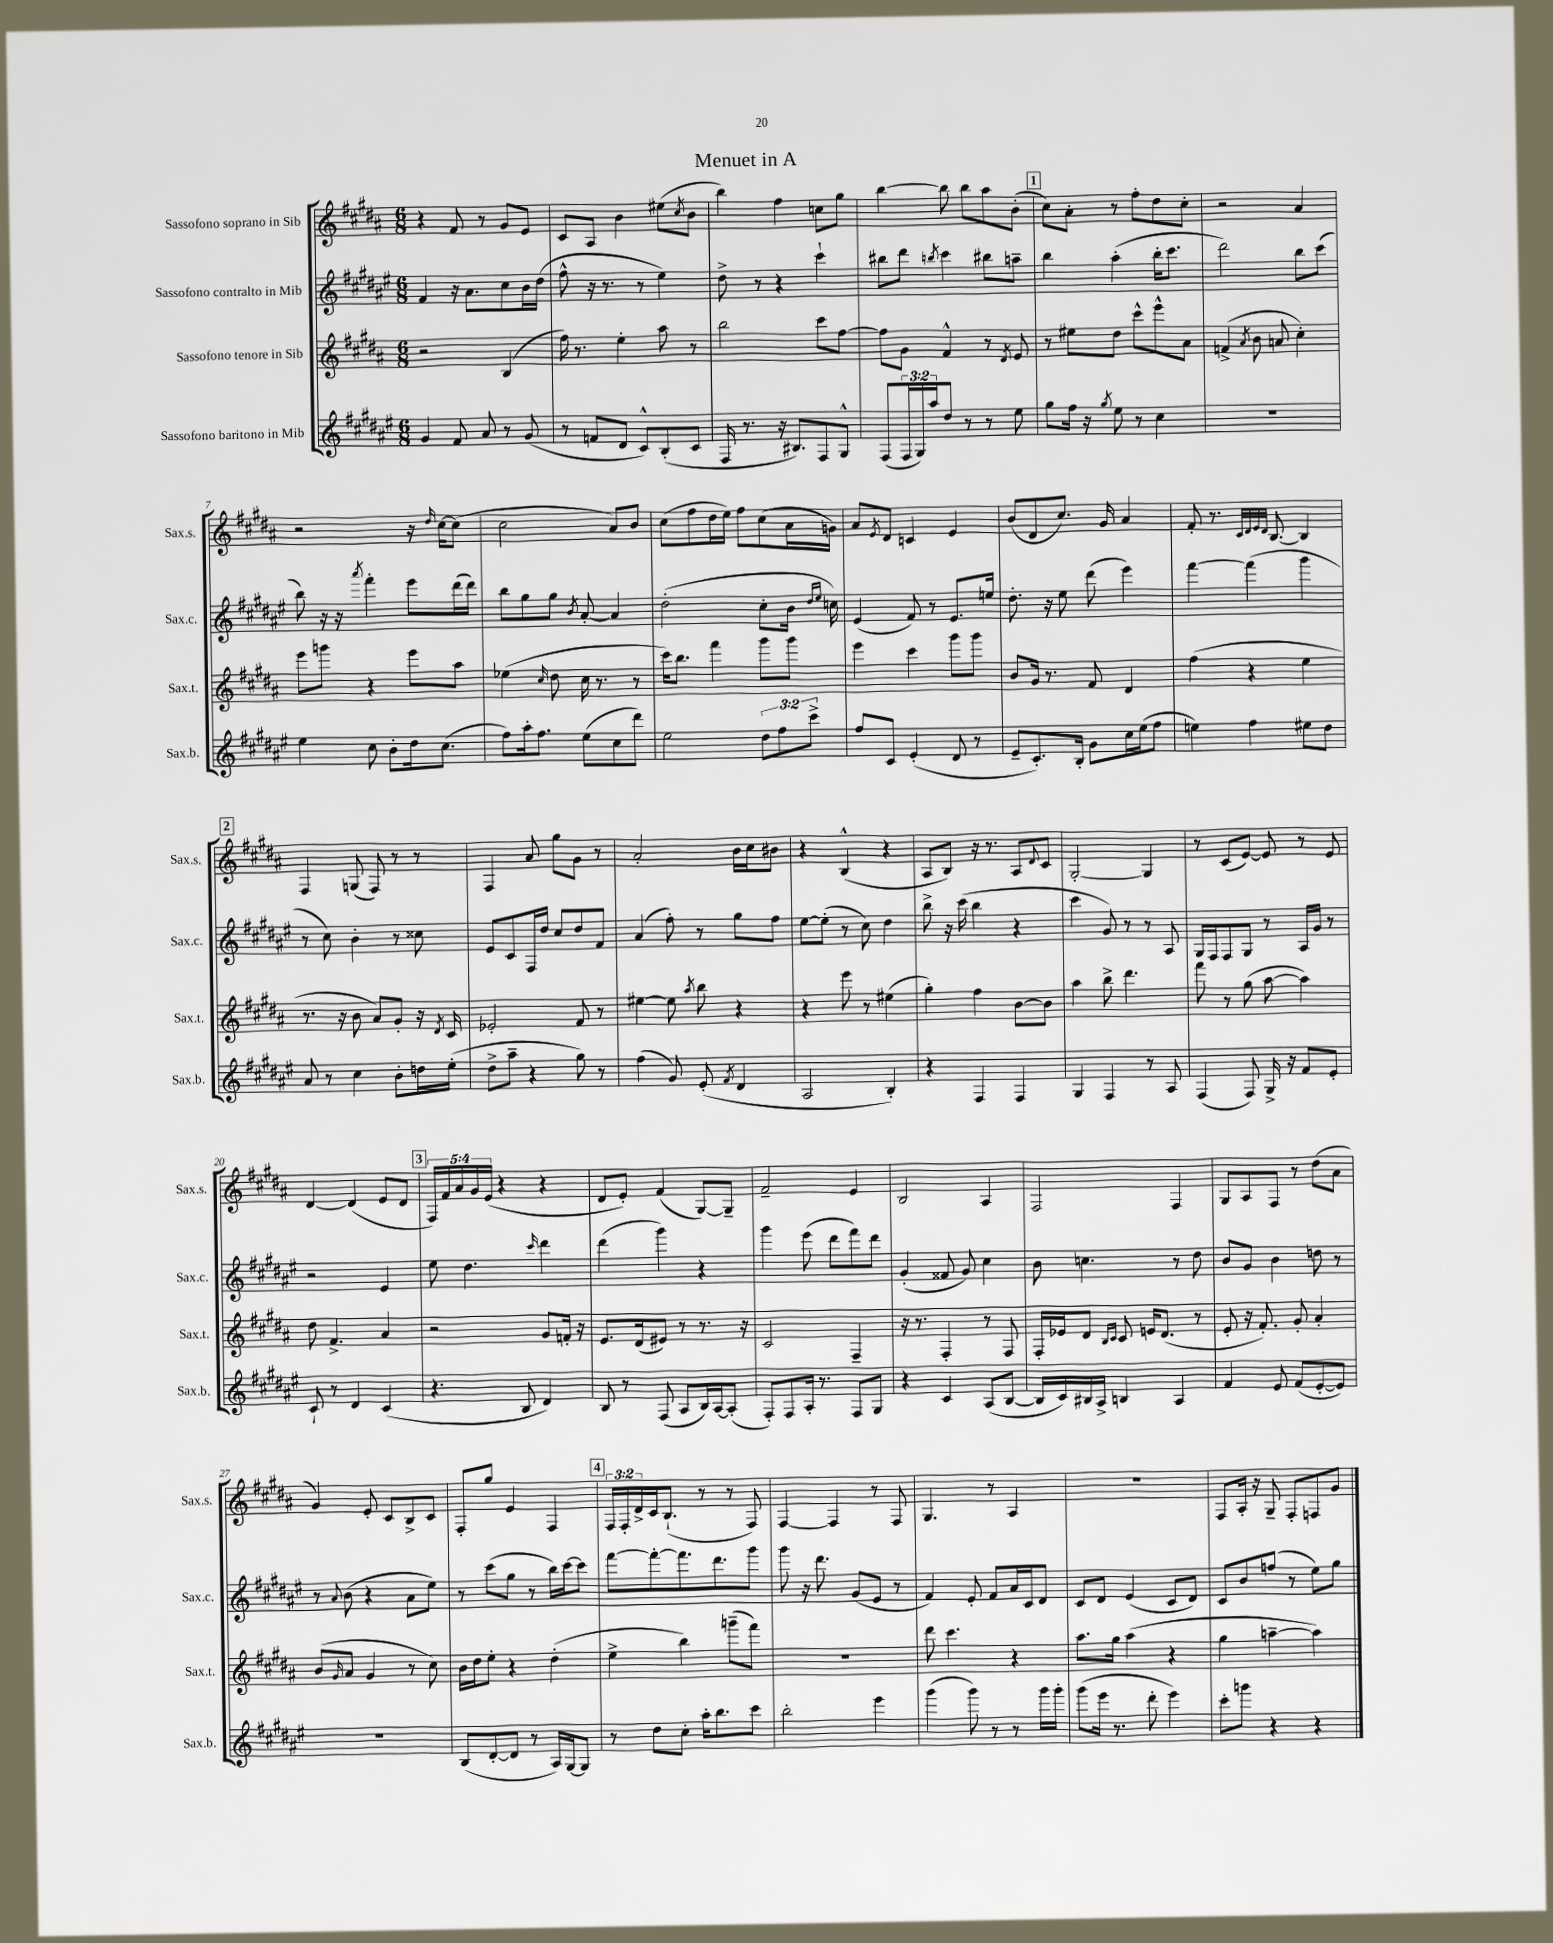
\header { title = "Menuet in A" }
<<
\new StaffGroup <<
\new Staff = "s0" \with { instrumentName = "Sassofono soprano in Sib" shortInstrumentName = "Sax.s." } {
    \clef treble \key b \major \numericTimeSignature \time 6/8 \override Staff.TupletNumber.text = #tuplet-number::calc-fraction-text
    r4 fis'8 r8 gis'8 e'8 |
    cis'8 ais8 b'4 eis''8( \acciaccatura { cis''8 } b'8 |
    b''4) fis''4 c''8 gis''8 |
    b''4~ b''8 b''8 ais''8 b'8-.( |
    \mark \markup { \box "1" } cis''8) ais'8-. r8 fis''8-. dis''8 cis''8-. |
    r2 ais'4 |
    r2 r16 \grace { dis''16 } cis''16~ cis''8( |
    cis''2 ais'8) b'8 |
    cis''8( fis''8 dis''16 e''16) fis''8 cis''8( ais'16 g'16) |
    ais'8 \acciaccatura { e'8 } dis'8 c'4 e'4 |
    b'8( dis'8 cis''8.) gis'16 ais'4 |
    fis'8-. r8. \grace { cis'32 dis'32 e'32 dis'32 } b8.~ b4 |
    \mark \markup { \box "2" } fis4 g8( fis8) r8 r8 |
    fis4 ais'8 gis''8 gis'8 r8 |
    ais'2-. b'16 cis''16 bis'8 |
    r4 b4-^( r4 |
    ais8 b8) r16 r8. ais8 \appoggiatura { dis'8 } cis'8 |
    gis2~-. gis4 |
    r8 cis'8( e'8~) e'8 r8 e'8 |
    dis'4~ dis'4( e'8 dis'8 |
    \mark \markup { \box "3" } \tuplet 5/4 { fis16) fis'16 ais'16 gis'16 e'16( } r4 r4 |
    dis'8 e'8-.) fis'4( gis8~) gis8-- |
    fis'2-- e'4 |
    b2 ais4 |
    fis2 fis4 |
    gis8 ais8 fis8 r8 dis''8( ais'8 |
    gis'4) e'8-. cis'8 b8-> cis'8 |
    fis8-. gis''8 e'4 fis4 |
    \mark \markup { \box "4" } \tuplet 3/2 { fis16 fis16-. dis'16-> } cis'16 b8.-!( r8 r8 fis8) |
    fis4~ fis4 r8 fis8 |
    gis4. r8 ais4 |
    R2. |
    fis8 ais16-. r16 gis8-- fis8-. f8 gis'8 \bar "|." |
}
\new Staff = "s1" \with { instrumentName = "Sassofono contralto in Mib" shortInstrumentName = "Sax.c." } {
    \clef treble \key fis \major \numericTimeSignature \time 6/8
    fis'4 r16 ais'8. cis''8 b'16 dis''16( |
    fis''8-^ r16 r8. r8 eis''4) |
    dis''8-> r8 r4 cis'''4-! |
    bis''8 dis'''8 \acciaccatura { b''8 } cis'''4 bis''8 a''8-- |
    \mark \markup { \box "1" } b''4 ais''4-.( b''16-. cis'''8. |
    dis'''2) b''8 cis'''8( |
    b''8) r16 r16 \acciaccatura { ais'''8 } fis'''4-. eis'''8 dis'''16( dis'''16) |
    b''8 gis''8 gis''8 \acciaccatura { b'8 } ais'8~-. ais'4 |
    dis''2-.( cis''8-. b'16 \grace { dis''16 eis''16 } c''16) |
    eis'4( fis'8) r8 eis'8. e''16 |
    dis''8.-. r16 eis''8 dis'''8( eis'''4) |
    fis'''4~ fis'''4( gis'''4 |
    \mark \markup { \box "2" } r8 cis''8) b'4-. r8 cisis''8 |
    eis'8 cis'8 fis16 dis''16 cis''8 dis''8 fis'8 |
    ais'4( fis''8-.) r8 gis''8 fis''8 |
    eis''8~ eis''8-.( r8 cis''8) dis''4 |
    b''8-> r16 cis'''16( b''4 r4 |
    cis'''4 gis'8) r8 r8 ais8 |
    gis16 fis16 fis8 gis8 r8 ais16 gis'16 r8 |
    r2 eis'4 |
    \mark \markup { \box "3" } eis''8 dis''4. \grace { cis'''16 } dis'''4 |
    dis'''4( gis'''4) r4 |
    gis'''4 eis'''8( dis'''8 fis'''8) dis'''8 |
    gis'4-.( fisis'8 gis'8) cis''4 |
    b'8 c''4. r8 dis''8 |
    b'8 gis'8 b'4 d''8 r8 |
    r8 \appoggiatura { ais'8 } b'8( r4 ais'8 eis''8) |
    r8 cis'''8( gis''8 r8 b''16) cis'''16~ cis'''8 |
    \mark \markup { \box "4" } fis'''8~ fis'''8~-. fis'''8. dis'''8. gis'''8 |
    gis'''8 r16 dis'''8. gis'8( eis'8 r8 |
    fis'4) eis'8-. fis'8 ais'16 cis'16 dis'8 |
    cis'8 dis'8 eis'4( cis'8 dis'8) |
    cis'8 b'8 f''8( r8 eis''8) gis''8 \bar "|." |
}
\new Staff = "s2" \with { instrumentName = "Sassofono tenore in Sib" shortInstrumentName = "Sax.t." } {
    \clef treble \key b \major \numericTimeSignature \time 6/8
    r2 b4( |
    fis''16) r8. e''4-. ais''8 r8 |
    b''2 cis'''8 fis''8~ |
    fis''8 gis'8 fis'4-^ r8 \acciaccatura { dis'8 } e'8 |
    \mark \markup { \box "1" } r8 eis''8 dis''8 cis'''8-^ e'''8-^ ais'8 |
    f'4->( \acciaccatura { ais'8 } b'8 a'8 cis''4-.) |
    e'''8 g'''8 r4 e'''8 ais''8 |
    ees''4( \grace { cis''16 } dis''8 cis''16 r8. r8 |
    cis'''16) b''8. fis'''4 gis'''8 gis'''8 |
    e'''4 cis'''4 gis'''8 gis'''8 |
    b'8 gis'16 r8. fis'8 dis'4 |
    fis''4( r4 e''4 |
    \mark \markup { \box "2" } r8. r16 b'8 ais'8) gis'8-. r16 \acciaccatura { dis'8 } cis'16 |
    ees'2-. fis'8 r8 |
    eis''4~ eis''8 \acciaccatura { ais''8 } b''8 r4 |
    r4 e'''8 r8 eis''4( |
    gis''4-.) fis''4 b'8~ b'8 |
    ais''4 b''8-> dis'''4. |
    fis'''8 r8 gis''8( ais''8~ ais''4) |
    dis''8 fis'4.-> ais'4 |
    \mark \markup { \box "3" } r2 gis'8 f'16-. r16 |
    e'8. dis'16( eis'8) r8 r8. r16 |
    cis'2 fis4-- |
    r16 r8. fis4-. r8 fis8 |
    fis16-. ees'16 dis'8 \grace { b16 cis'16 } cis'8 e'16 dis'8.( r8 |
    e'8-. r16 fis'8.-.) gis'8-. ais'4-. |
    b'8( \grace { gis'16 } ais'8 gis'4 r8 cis''8) |
    b'16 dis''16 e''8-. r4 dis''4-.( |
    \mark \markup { \box "4" } e''4-> b''4) g'''8--( fis'''8) |
    R2. |
    dis'''8 cis'''4. r4 |
    ais''8. gis''16 ais''4( r4 |
    gis''4 a''4~-- a''4) \bar "|." |
}
\new Staff = "s3" \with { instrumentName = "Sassofono baritono in Mib" shortInstrumentName = "Sax.b." } {
    \clef treble \key fis \major \numericTimeSignature \time 6/8 \override Staff.TupletNumber.text = #tuplet-number::calc-fraction-text
    gis'4 fis'8 ais'8 r8 gis'8( |
    r8 f'8 dis'8 cis'8-^) b8-.( cis'8 |
    fis16 r8. r16 bis8.) fis8 gis8-^ |
    fis8( \tuplet 3/2 { fis16 gis16) ais''16 } dis''8 r8 r8 eis''8 |
    \mark \markup { \box "1" } gis''8 fis''16 r16 \acciaccatura { gis''8 } eis''8 r8 cis''4 |
    R2. |
    eis''4 cis''8 b'8-. dis''16 cis''8.( |
    fis''8) ais''16-. fis''8. eis''8( cis''8 dis'''8) |
    eis''2 \tuplet 3/2 { dis''8 fis''8 cis'''8-> } |
    fis''8 cis'8 eis'4-.( dis'8 r8 |
    eis'8-- cis'8.-.) b16-. gis'8 cis''16 eis''16( fis''8 |
    e''4) fis''4 eis''8 dis''8 |
    \mark \markup { \box "2" } ais'8 r8 cis''4 b'8-. d''16 eis''16-.( |
    dis''8-> ais''8-- r4 gis''8) r8 |
    fis''4( gis'8) eis'8-.( \acciaccatura { fis'8 } dis'4 |
    ais2 b4-.) |
    r4 fis4 fis4 |
    gis4 fis4 r8 ais8 |
    fis4( fis8) gis16-> r16 fis'8 eis'8-. |
    cis'8-! r8 dis'4 cis'4( |
    \mark \markup { \box "3" } r4. b8 dis'4) |
    b8 r8 fis8( ais8 b16) ais16~ ais8-.( |
    fis8-.) fis8 ais16-. r8. fis8 gis8 |
    r4 cis'4 ais8( b8~ |
    b16 cis'16) bis16 ais16-> b4 ais4 |
    fis'4 eis'8 fis'8( eis'8~-. eis'8) |
    R2. |
    b8( dis'8~-. dis'8 r8 ais16) gis16~ gis8 |
    \mark \markup { \box "4" } r8 dis''8 cis''8-. ais''16-. b''8. cis'''8 |
    b''2-. eis'''4 |
    gis'''4( gis'''8) r8 r8 gis'''16 gis'''16-. |
    gis'''8( eis'''16 r8. dis'''8-. eis'''4) |
    cis'''8-. g'''8 r4 r4 \bar "|." |
}
>>
>>
